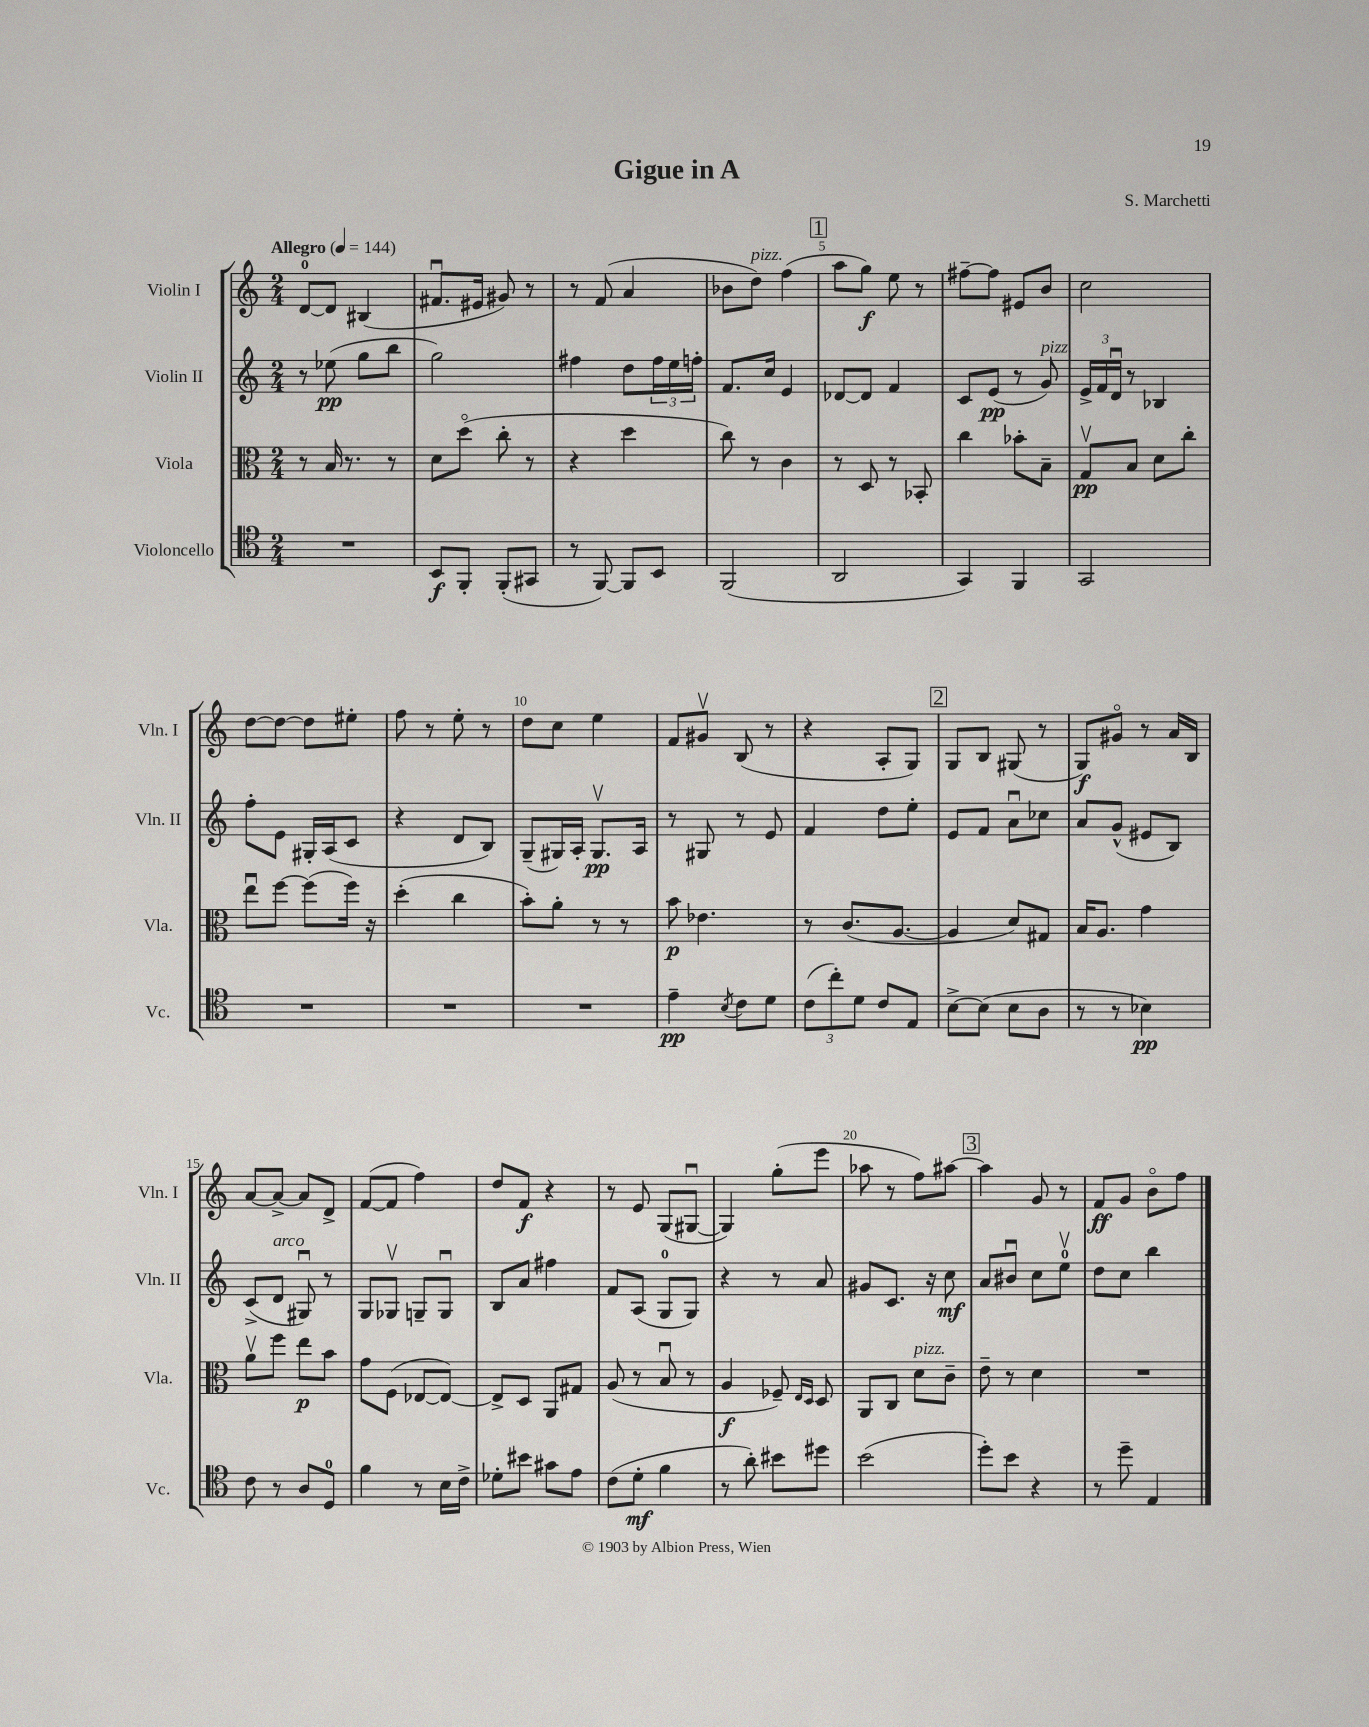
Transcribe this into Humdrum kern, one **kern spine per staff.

**kern	**kern	**kern	**kern
*staff4	*staff3	*staff2	*staff1
*clefC4	*clefC3	*clefG2	*clefG2
*k[]	*k[]	*k[]	*k[]
*M2/4	*M2/4	*M2/4	*M2/4
*MM144	*MM144	*MM144	*MM144
2r	8r	8r	[8d
.	16B	(8ee-	8d]
.	8.r	.	.
.	.	8gg	(4B#
.	8r	8bb	.
=	=	=	=
8BB	8d	2gg)	8.f#u
8FF'	(8ddo	.	.
.	.	.	16e#
(8FF'	8cc'	.	8g#)
8GG#	8r	.	8r
=	=	=	=
8r	4r	4ff#	8r
[8FF)	.	.	(8f
8FF]	4dd	8dd	4a
8BB	.	24ff#	.
.	.	24ee	.
.	.	24ff'	.
=	=	=	=
(2FF	8cc)	8.f	8b-
.	8r	.	8dd)
.	.	16cc	.
.	4c	4e	(4ff
=	=	=	=
2AA	8r	[8d-	8aa
.	8D	8d-]	8gg)
.	8r	4f	8ee
.	8BB-'	.	8r
=	=	=	=
4GG)	4cc	8c	[8ff#~
.	.	(8e	8ff#]
4FF	8b-'	8r	8e#
.	8B~	8g)	8b
=	=	=	=
2GG	8Gv	24e^	2cc
.	.	24f	.
.	.	24du	.
.	8B	8r	.
.	8d	4B-	.
.	8cc'	.	.
=	=	=	=
2r	8eeu	8ff'	[8dd
.	[8ff	8e	8dd_
.	(8ff]	16G#'	8dd]
.	.	(16A	.
.	16ff)	8c	8ee#'
.	16r	.	.
=	=	=	=
2r	(4dd'	4r	8ff
.	.	.	8r
.	4cc	8d	8ee'
.	.	8B)	8r
=	=	=	=
2r	8b')	(8G~	8dd
.	8a'	16G#)	8cc
.	.	16A'	.
.	8r	8.G#v	4ee
.	8r	.	.
.	.	16A	.
=	=	=	=
4e~	8b	8r	8f
.	4.e-	8G#	8g#v
8qB	.	.	.
8c	.	8r	(8B
8d	.	8e	8r
=	=	=	=
(12c	8r	4f	4r
12cc')	.	.	.
.	(8.c	.	.
12d	.	.	.
8c	.	8dd	8A'
.	[8.A	.	.
8E	.	8ee'	8G)
=	=	=	=
[8B^	4A]	8e	8G
(8B]	.	8f	8B
8B	8d)	8au	(8G#
8A	8G#	8cc-	8r
=	=	=	=
8r	16B	8a	8G)
.	8.A	.	.
8r	.	(8g^^	8g#o
4B-)	4g	8e#	8r
.	.	8B)	16a
.	.	.	16B
=	=	=	=
8c	8av	(8c^	[8a
8r	8ff	8d	8a^_
8A	8ee	8G#u)	8a]
8D	8b	8r	8d^
=	=	=	=
4f	8g	8G	([8f
.	(8F	8G-v	8f]
8r	[8E-	8G~	4ff)
16B	8E-_)	8Gu	.
16c^	.	.	.
=	=	=	=
8d-'	8E-^]	8B	8dd
8b#	8D	8a	8f
8g#	8AA	4ff#	4r
8e	8G#	.	.
=	=	=	=
(8c	(8A	8f	8r
8d'	8r	(8A	8e
4f	8Bu	8G	(8G
.	8r	8G)	[8G#u
=	=	=	=
8r	4A	4r	4G#])
8a')	.	.	.
8b#	8F-~)	8r	(8gg'
.	16qqE	.	.
.	16qqD	.	.
8dd#	8D	8a	8eee
=	=	=	=
(2b	8AA	8g#	8aa-
.	8C	8.c	8r
.	8d	.	8ff)
.	.	16r	.
.	8c~	8cc	[8aa#
=	=	=	=
8dd')	8e~	8a	4aa#]
8b	8r	8b#u	.
4r	4d	8cc	8g
.	.	8eev	8r
=	=	=	=
8r	2r	8dd	8f
8dd~	.	8cc	8g
4E	.	4bb	8bo
.	.	.	8ff
==	==	==	==
*-	*-	*-	*-
